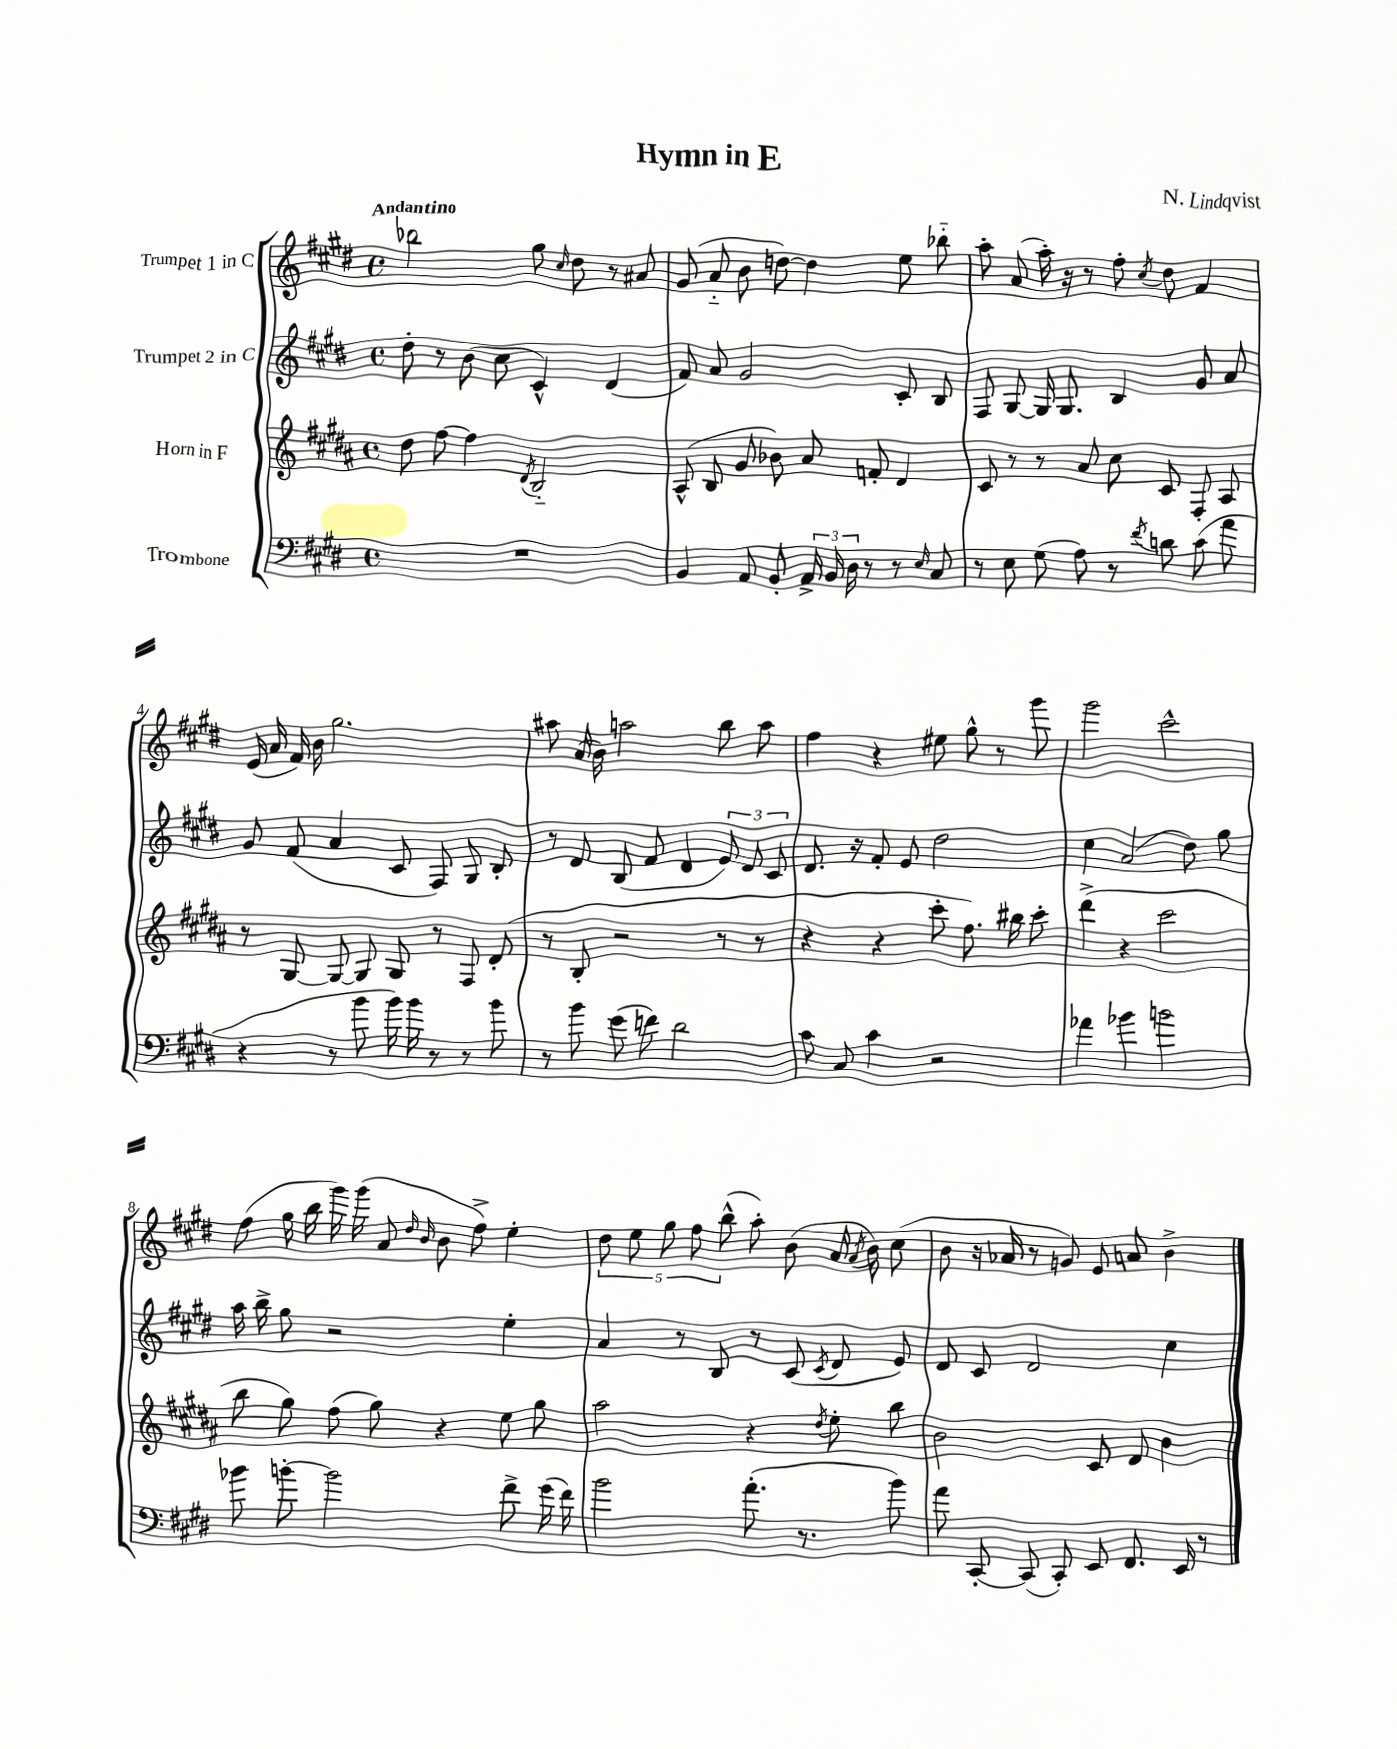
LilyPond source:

\header { title = "Hymn in E" composer = "N. Lindqvist" }
<<
\new StaffGroup <<
\new Staff = "s0" \with { instrumentName = "Trumpet 1 in C" } {
    \clef treble \key e \major \defaultTimeSignature \time 4/4 \tempo "Andantino"
    \autoBeamOff bes''2 gis''8 \grace { cis''16 } dis''8 r8 ais'8 |
    gis'8( a'8-_ b'8 d''8~) d''4 e''8 bes''8-_ |
    a''8-. a'8( a''16-.) r16 r8 fis''8-. \acciaccatura { cis''8 } dis''8 fis'4 |
    e'16( a'16 fis'16) b'16 gis''2. |
    ais''8 a'16( b'16) a''2 b''8 a''8 |
    fis''4 r4 eis''8 gis''8-^ r8 gis'''8 |
    gis'''2 cis'''2-^ |
    fis''8( gis''16 b''16 gis'''16) gis'''16( a'8 \grace { dis''16 b'16 } b'8 fis''8->) e''4-. |
    \tuplet 5/4 { dis''8 e''8 gis''8 fis''8 b''8-^( } a''8-.) b'8( a'16 \acciaccatura { a'8 } b'16) cis''8( |
    b'8 r16 aes'16 r8 g'8) e'8 a'8 b'4-> \bar "|." |
}
\new Staff = "s1" \with { instrumentName = "Trumpet 2 in C" } {
    \clef treble \key e \major \defaultTimeSignature \time 4/4
    \autoBeamOff dis''8-. r8 b'8( cis''8 cis'4-^) dis'4( |
    fis'8) a'8 gis'2 cis'8-. b8 |
    fis8 gis8~ gis16 gis8. b4 gis'8 a'8 |
    gis'8 fis'8( a'4 cis'8 fis8) gis8 b8-. |
    r8 dis'8 b8( fis'8 dis'4 \tuplet 3/2 { e'8) dis'8 cis'8 } |
    dis'8. r16 fis'8-. e'8 dis''2 |
    cis''4 a'2( dis''8) gis''8 |
    a''16 b''16-> gis''8 r2 e''4-. |
    a'4 r8 b8 r8 cis'8( \acciaccatura { cis'8 } dis'8 e'8) |
    dis'8 cis'8 dis'2 cis''4 \bar "|." |
}
\new Staff = "s2" \with { instrumentName = "Horn in F" } {
    \clef treble \key b \major \defaultTimeSignature \time 4/4
    \autoBeamOff dis''8 fis''8~ fis''4 \acciaccatura { dis'8 } b2-_ |
    ais8-^( b8 gis'8 bes'8) ais'8 f'8-. dis'4 |
    cis'8 r8 r8 ais'8 cis''8 cis'8 fis8-. ais8 |
    r8 gis8~ gis8~ gis8 gis8 r8 fis8 dis'8-.( |
    r8 b8-. r2 r8 r8 |
    r4 r4 cis'''8-. fis''8.) bis''16 cis'''8-. |
    dis'''4->( r4 cis'''2 |
    b''8 gis''8) fis''8( gis''8) r4 e''8 gis''8 |
    ais''2 r4 \acciaccatura { dis''8 } e''8-. b''8 |
    b'2 cis'8 dis'8 b'4 \bar "|." |
}
\new Staff = "s3" \with { instrumentName = "Trombone" } {
    \clef bass \key e \major \defaultTimeSignature \time 4/4
    \autoBeamOff R1 |
    b,4 a,8 b,8-. \tuplet 3/2 { a,16-> b,16 dis16 } r8 r8 \grace { e16 } cis8 |
    r8 e8 gis8( a8) r8 \acciaccatura { fis'8 } d'8 cis'8( a'8 |
    r4 r8 b'8 b'16) b'16 r8 r8 b'8 |
    r8 b'8 gis'8( f'8) dis'2 |
    cis'8 cis8 cis'4 r2 |
    aes'4 bes'4 b'2 |
    bes'8 b'8~-. b'2 fis'8-> gis'16( fis'16) |
    b'2 a'8.-.( r8. b'8) |
    a'8 cis,8~-. cis,8( cis,8-.) e,8 fis,8. e,16 r8 \bar "|." |
}
>>
>>
